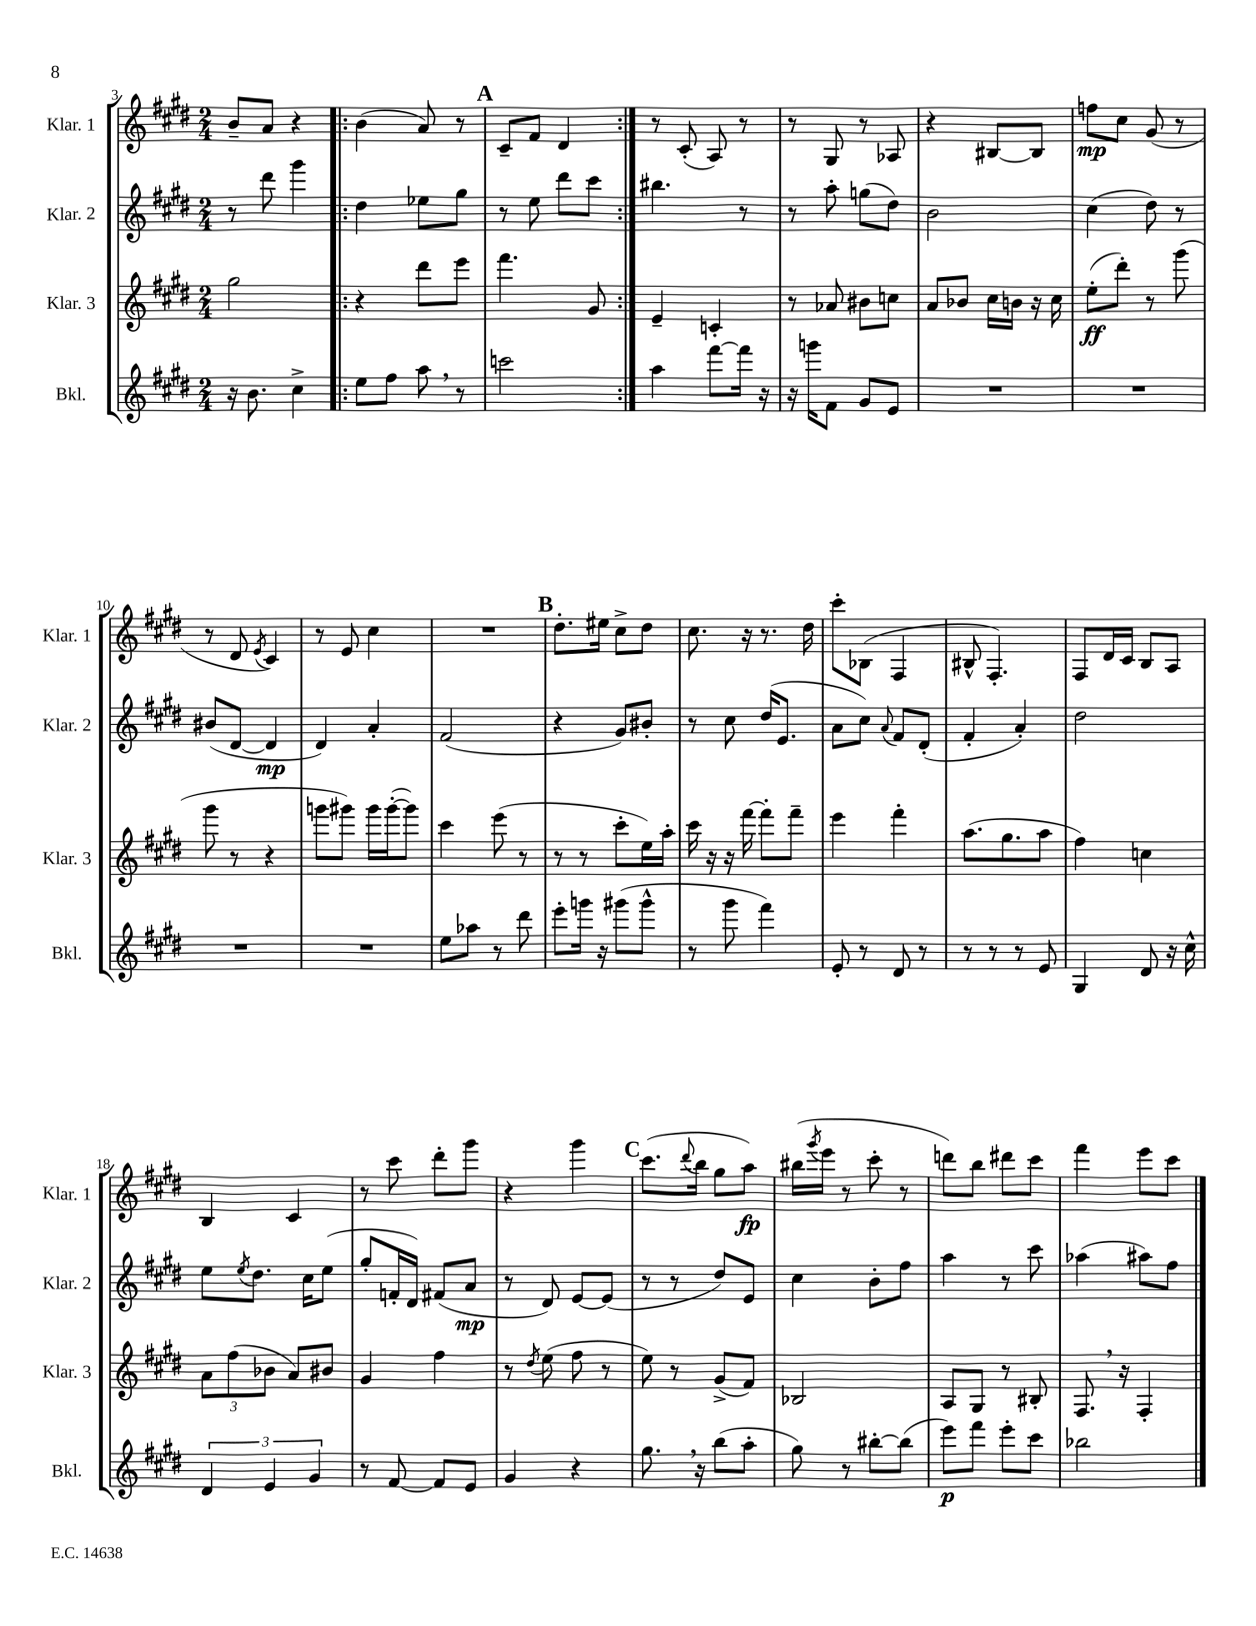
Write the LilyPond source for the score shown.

<<
\new StaffGroup <<
\new Staff = "s0" \with { instrumentName = "Klar. 1" shortInstrumentName = "Klar. 1" } {
    \clef treble \key e \major \numericTimeSignature \time 2/4
    b'8-- a'8 r4 |
    \repeat volta 2 { b'4( a'8) r8 |
    \mark \markup { \bold "A" } cis'8-- fis'8 dis'4 | }
    r8 cis'8-.( a8) r8 |
    r8 gis8 r8 aes8 |
    r4 bis8~ bis8 |
    f''8\mp cis''8 gis'8( r8 |
    r8 dis'8 \acciaccatura { e'8 } cis'4) |
    r8 e'8 cis''4 |
    R2 |
    \mark \markup { \bold "B" } dis''8.-. eis''16 cis''8-> dis''8 |
    cis''8. r16 r8. dis''16 |
    cis'''8-. bes8( fis4 |
    bis8-^ fis4.-.) |
    fis8 dis'16 cis'16 b8 a8 |
    b4 cis'4 |
    r8 cis'''8 dis'''8-. gis'''8 |
    r4 gis'''4 |
    \mark \markup { \bold "C" } cis'''8.( \appoggiatura { dis'''8 } b''16 gis''8 a''8\fp) |
    bis''16( \acciaccatura { gis'''8 } e'''16 r8 cis'''8-. r8 |
    d'''8) b''8 dis'''8 cis'''8 |
    fis'''4 e'''8 cis'''8 \bar "|." |
}
\new Staff = "s1" \with { instrumentName = "Klar. 2" shortInstrumentName = "Klar. 2" } {
    \clef treble \key e \major \numericTimeSignature \time 2/4
    r8 dis'''8 gis'''4 |
    \repeat volta 2 { dis''4 ees''8 gis''8 |
    \mark \markup { \bold "A" } r8 e''8 dis'''8 cis'''8 | }
    bis''4. r8 |
    r8 a''8-. g''8( dis''8) |
    b'2 |
    cis''4( dis''8) r8 |
    bis'8( dis'8~ dis'4\mp |
    dis'4) a'4-. |
    fis'2( |
    \mark \markup { \bold "B" } r4 gis'8) bis'8-. |
    r8 cis''8 dis''16( e'8. |
    a'8 cis''8) \appoggiatura { a'8 } fis'8 dis'8-.( |
    fis'4-. a'4-.) |
    dis''2 |
    e''8 \acciaccatura { e''8 } dis''8. cis''16 e''8( |
    gis''8-. f'16-. dis'16) fis'8( a'8\mp |
    r8 dis'8) e'8~ e'8( |
    \mark \markup { \bold "C" } r8 r8 dis''8) e'8 |
    cis''4 b'8-. fis''8 |
    a''4 r8 cis'''8 |
    aes''4( ais''8) fis''8 \bar "|." |
}
\new Staff = "s2" \with { instrumentName = "Klar. 3" shortInstrumentName = "Klar. 3" } {
    \clef treble \key e \major \numericTimeSignature \time 2/4
    gis''2 |
    \repeat volta 2 { r4 dis'''8 e'''8 |
    \mark \markup { \bold "A" } fis'''4. gis'8 | }
    e'4-- c'4-. |
    r8 aes'8 bis'8 c''8 |
    a'8 bes'8 cis''16 b'16 r16 cis''16 |
    e''8-.\ff( dis'''8-.) r8 gis'''8( |
    gis'''8 r8 r4 |
    g'''8 gis'''8) gis'''16 gis'''16~-.( gis'''8) |
    cis'''4 e'''8( r8 |
    \mark \markup { \bold "B" } r8 r8 cis'''8-. e''16) a''16-. |
    cis'''16 r16 r16 fis'''16~ fis'''8-. fis'''8-- |
    e'''4 fis'''4-. |
    a''8.( gis''8. a''8 |
    fis''4) c''4 |
    \tuplet 3/2 { a'8 fis''8( bes'8 } a'8) bis'8 |
    gis'4 fis''4 |
    r8 \acciaccatura { dis''8 } e''8( fis''8 r8 |
    \mark \markup { \bold "C" } e''8) r8 gis'8->( fis'8) |
    bes2 |
    a8 gis8 r8 bis8-. |
    fis8. \breathe r16 fis4-. \bar "|." |
}
\new Staff = "s3" \with { instrumentName = "Bkl." shortInstrumentName = "Bkl." } {
    \clef treble \key e \major \numericTimeSignature \time 2/4
    r16 b'8. cis''4-> |
    \repeat volta 2 { e''8 fis''8 a''8 \breathe r8 |
    \mark \markup { \bold "A" } c'''2 | }
    a''4 fis'''8~ fis'''16 r16 |
    r16 g'''16 fis'8 gis'8 e'8 |
    R2 |
    R2 |
    R2 |
    R2 |
    e''8 aes''8 r8 dis'''8 |
    \mark \markup { \bold "B" } e'''8-. g'''16 r16 gis'''8( gis'''8-^ |
    r8 gis'''8 fis'''4) |
    e'8-. r8 dis'8 r8 |
    r8 r8 r8 e'8 |
    gis4 dis'8 r16 cis''16-^ |
    \tuplet 3/2 { dis'4 e'4 gis'4 } |
    r8 fis'8~ fis'8 e'8 |
    gis'4 r4 |
    \mark \markup { \bold "C" } gis''8. \breathe r16 b''8( a''8-. |
    gis''8) r8 bis''8~-. bis''8( |
    e'''8\p) fis'''8 e'''8-. cis'''8 |
    bes''2 \bar "|." |
}
>>
>>
\layout { \context { \Score currentBarNumber = #3 } }
